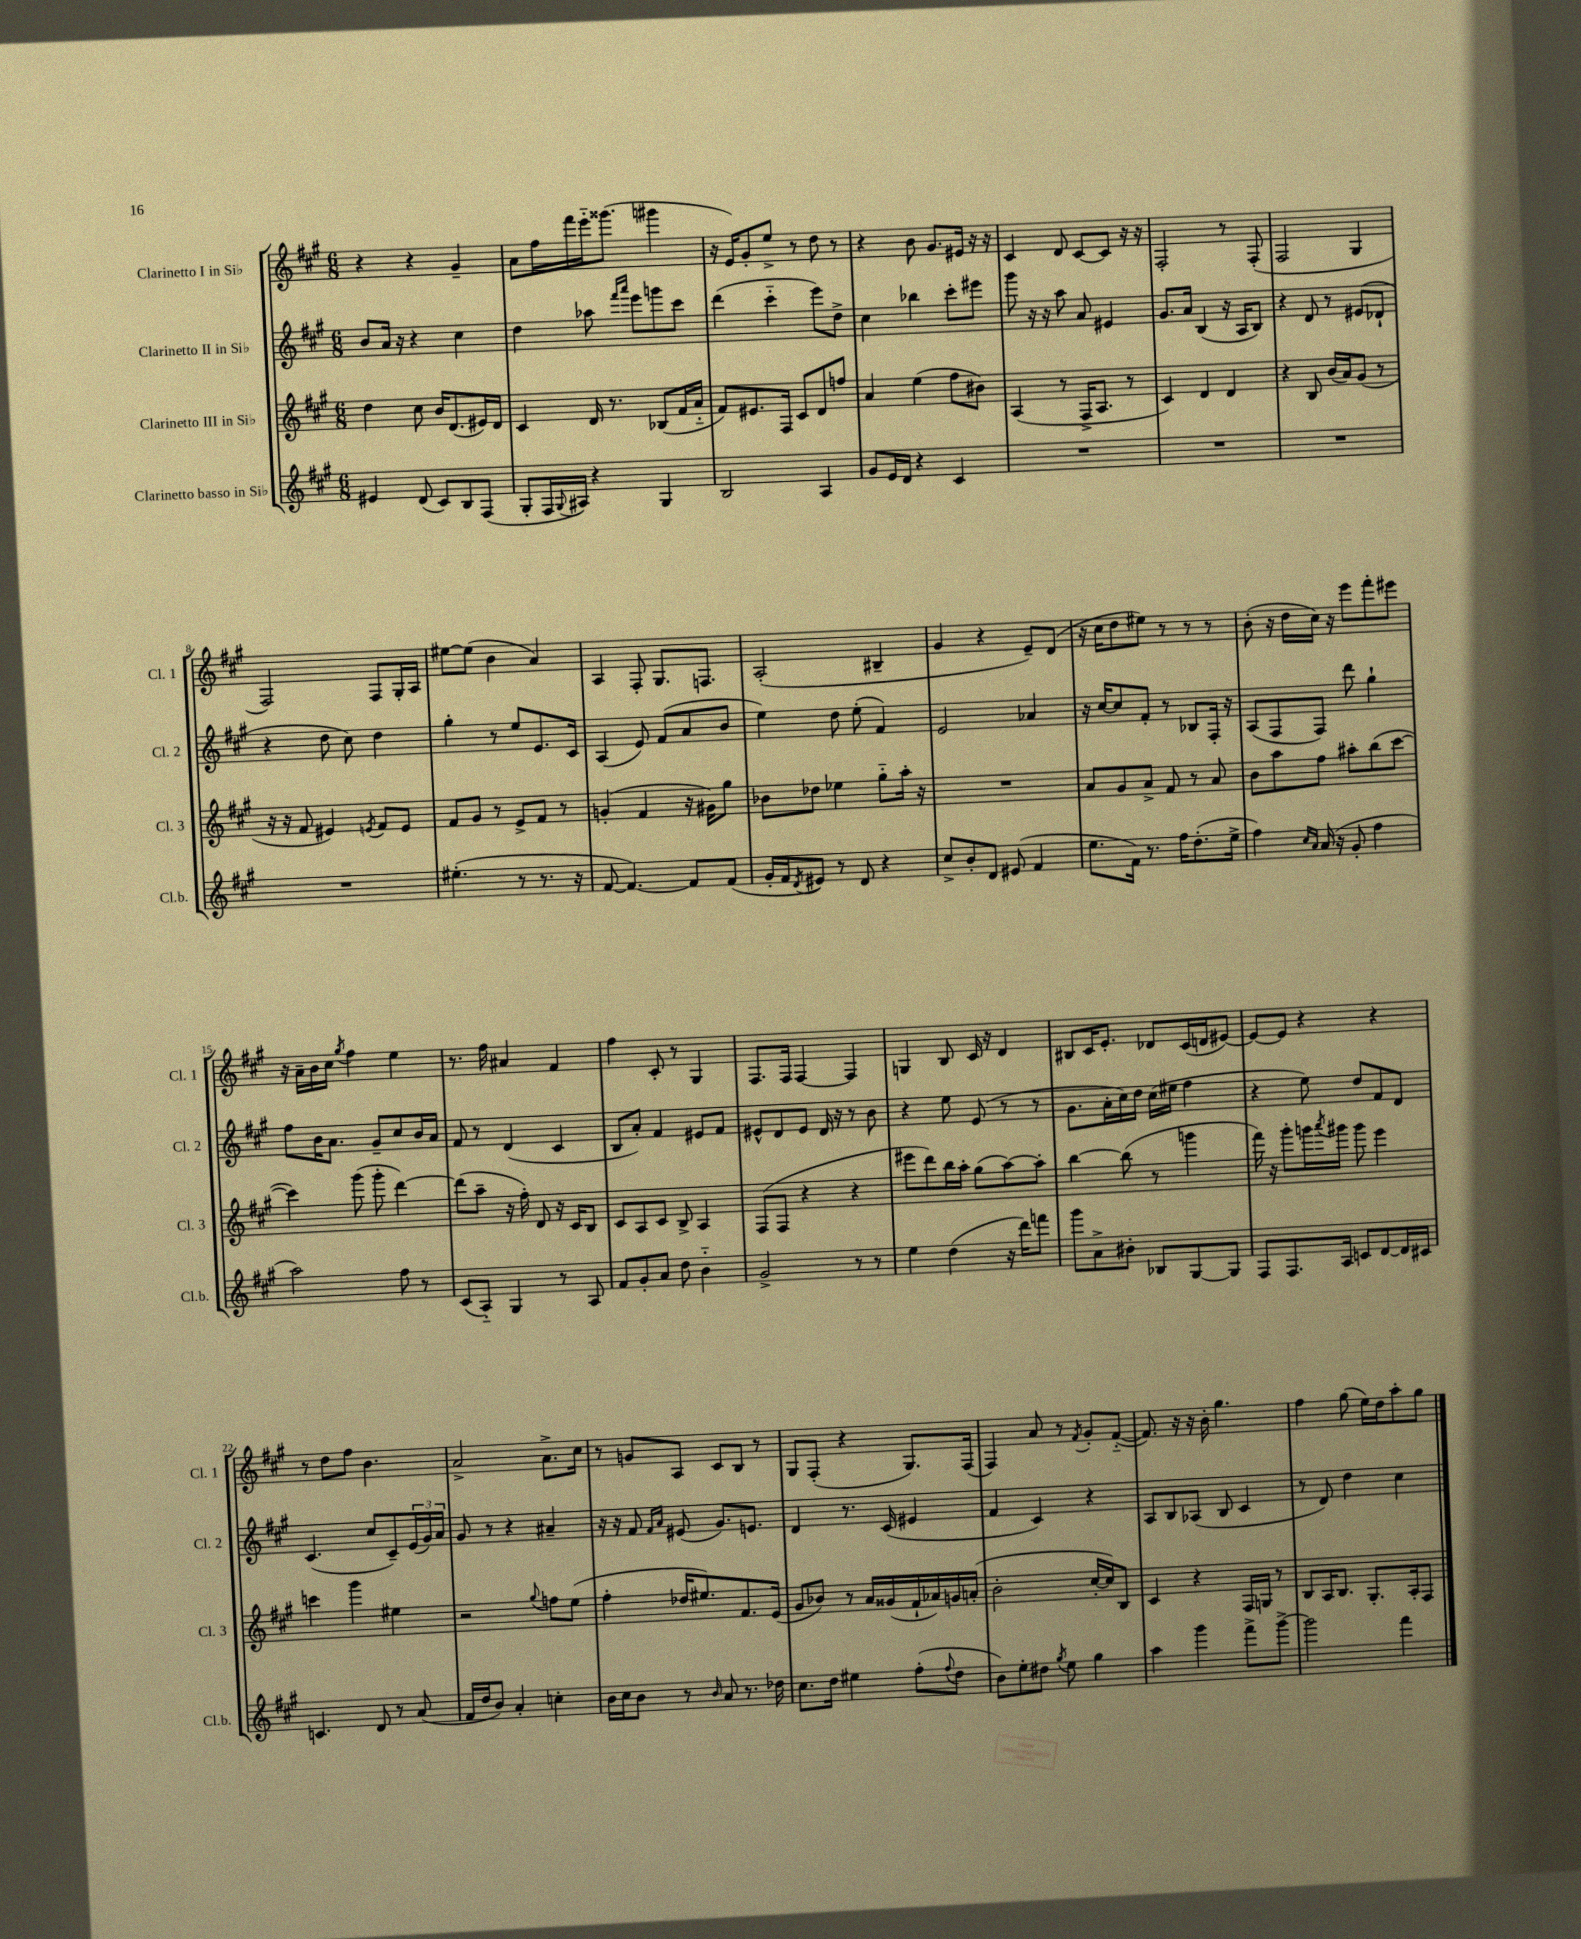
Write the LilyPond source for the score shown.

<<
\new StaffGroup <<
\new Staff = "s0" \with { instrumentName = "Clarinetto I in Sib" shortInstrumentName = "Cl. 1" } {
    \clef treble \key a \major \numericTimeSignature \time 6/8
    r4 r4 gis'4-- |
    a'8 fis''16 fis'''16 e'''16-_ gisis'''8.( gis'''4 |
    r16 e'16) gis'8-. e''8-> r8 d''8 r8 |
    r4 b'8 gis'8. eis'16 r16 r16 |
    cis'4 d'8 cis'8~ cis'8 r16 r16 |
    fis2-. r8 fis8-.( |
    fis2 gis4 |
    fis2) fis8 gis16-. a16 |
    eis''8~ eis''8( b'4 a'4) |
    a4 fis8-. gis8. f8. |
    a2-.( bis4-- |
    gis'4 r4 e'8--) d'8( |
    r16 cis''16 d''8 eis''8) r8 r8 r8 |
    b'8-.( r16 d''16 cis''16) r16 e'''8 fis'''8-. eis'''8 |
    r16 a'16-- b'16 cis''16 \acciaccatura { gis''8 } fis''4 e''4 |
    r8. fis''16 ais'4 fis'4 |
    fis''4 cis'8-. r8 gis4 |
    fis8. fis16 fis4~ fis4 |
    g4 b8 cis'16 r16 d'4 |
    bis8 cis'16 e'8.-. des'8 cis'16( d'16 eis'8~) |
    eis'8~ eis'8 r4 r4 |
    r8 d''8 fis''8 b'4. |
    a'2-> a'8.-> cis''16 |
    r8 g'8 a8 cis'8 b8 r8 |
    gis8 fis8-.( r4 gis8.) fis16( |
    fis4) a'8 r8 \acciaccatura { fis'8 } gis'8-. fis'8~-_( |
    fis'8.) r16 r16 b'16-. gis''4. |
    fis''4 gis''8( e''16) d''16 a''8-. gis''8 \bar "|." |
}
\new Staff = "s1" \with { instrumentName = "Clarinetto II in Sib" shortInstrumentName = "Cl. 2" } {
    \clef treble \key a \major \numericTimeSignature \time 6/8
    b'8 a'16 r16 r4 cis''4 |
    d''4 aes''8 \grace { fis'''16 a'''16 } e'''8 g'''8 cis'''8 |
    d'''4( cis'''4-_ e'''8) d''8-> |
    cis''4 bes''4 cis'''8-. eis'''8 |
    gis'''8 r16 r16 a''8 a'8 eis'4 |
    gis'8. a'16 b4( r16 a16 b8) |
    r4 d'8 r8 eis'8( des'8-! |
    r4 d''8 cis''8) d''4 |
    gis''4-. r8 e''8 e'8. cis'16 |
    a4( e'8) fis'8( a'8 b'8 |
    e''4) d''8 e''8-.( fis'4) |
    e'2 aes'4 |
    r16 cis''16~ cis''8 fis'8-. r8 bes8 fis16-. r16 |
    a8( fis8 fis8) d'''8 gis''4-! |
    fis''8 b'16 a'8. gis'8-- cis''8 b'16 a'16 |
    fis'8 r8 d'4( cis'4 |
    b8 a'8-.) fis'4 eis'8 fis'8 |
    eis'8-^ d'8 eis'8 d'16 r16 r8 b'8 |
    r4 e''8 e'8( r8 r8 |
    gis'8. a'16-. cis''16) d''16 cis''16( eis''16 fis''4 |
    r4 e''8) d''8 fis'8 d'8 |
    cis'4.( cis''8 cis'8--) \tuplet 3/2 { e'16( gis'16) a'16 } |
    gis'8 r8 r4 ais'4-- |
    r16 r16 fis'8 \grace { fis'16 a'16 } eis'8( gis'8.) e'8. |
    d'4 r8. cis'16( eis'4 |
    fis'4 cis'4) r4 |
    a8 b8 aes8( b8 cis'4 |
    r8 d'8) d''4 cis''4 \bar "|." |
}
\new Staff = "s2" \with { instrumentName = "Clarinetto III in Sib" shortInstrumentName = "Cl. 3" } {
    \clef treble \key a \major \numericTimeSignature \time 6/8
    d''4 cis''8 b'16 d'8.( eis'16) d'16 |
    cis'4 d'16 r8. bes8( fis'16 a'16-_ |
    fis'8) eis'8. fis16 cis'8 d'8 f''8 |
    a'4 e''4( fis''8 bis'8) |
    a4( r8 fis16-> a8. r8 |
    cis'4) d'4 d'4 |
    r4 b8 b'16( a'16) gis'8( r8 |
    r16 r16 fis'8 eis'4) \acciaccatura { e'8 } fis'8 e'8 |
    fis'8 gis'8 r8 e'8-> fis'8 r8 |
    g'4-.( fis'4 r16 gis'16) gis''8 |
    bes'8 des''8 ees''4 gis''8-_ a''16-. r16 |
    R2. |
    a'8 gis'8 a'8-> fis'8 r8 a'8 |
    b'8 a''8 fis''8 ais''8-. b''8( cis'''8~ |
    cis'''4) gis'''8( gis'''8-. d'''4~) |
    d'''8( a''8-- r16 fis''16-.) d'8 r16 cis'16 b8 |
    cis'8 a8 cis'8 b8-> a4 |
    fis8( fis8 r4 r4 |
    eis'''8 d'''8) b''16 a''16-. gis''8( a''8~) a''8-. |
    b''4~ b''8( r8 g'''4 |
    fis'''16) r16 gis'''8-. g'''16 \acciaccatura { a'''8 } gis'''16 gis'''8 e'''4 |
    c'''4 gis'''4 eis''4 |
    r2 \appoggiatura { gis''8 } f''8 e''8( |
    fis''4-. des''16 eis''8.) fis'8. e'16( |
    gis'8 bes'8) r8 a'16 gisis'16( fis'16-! aes'16) g'16 a'16-.( |
    b'2-. cis''16~-. cis''16) b8 |
    cis'4 r4 fis16 g16 r8 |
    b8 a16 b8. gis8.-. a16-. fis8 \bar "|." |
}
\new Staff = "s3" \with { instrumentName = "Clarinetto basso in Sib" shortInstrumentName = "Cl.b." } {
    \clef treble \key a \major \numericTimeSignature \time 6/8
    eis'4 d'8( cis'8) b8 fis8( |
    gis8-. fis16 \appoggiatura { gis8 } ais16) r4 gis4 |
    b2 a4 |
    gis'8 e'16 d'16 r4 cis'4 |
    R2. |
    R2. |
    R2. |
    R2. |
    eis''4.-.( r8 r8. r16 |
    fis'8~ fis'4.~) fis'8 fis'8( |
    gis'16-. fis'16 \acciaccatura { d'8 } eis'8) r8 d'8 r4 |
    cis''8-> b'8-. d'8 eis'8( fis'4 |
    e''8. fis'16) r8. fis''16 d''8.-.( e''16-> |
    fis''4) \grace { cis''16 a'16 } a'16( r16 gis'8-. fis''4 |
    a''2) fis''8 r8 |
    cis'8( a8-_) gis4 r8 a8 |
    fis'8 gis'8-. a'8 d''8 b'4-_ |
    gis'2-> r8 r8 |
    e''4 d''4( r16 d'''16) f'''8 |
    gis'''8 a'8-> bis'8-. bes8 gis8~ gis8 |
    fis8 fis8. a16 c'8 d'8~ d'16 cis'16 |
    c'4. d'8 r8 a'8( |
    fis'16 d''16 b'8) a'4-. c''4-. |
    b'16 cis''16 b'8 r8 \grace { b'16 } a'8 r8. des''16 |
    cis''8. d''16 eis''4 fis''8-.( \appoggiatura { fis''8 } d''8 |
    b'8) e''8-. dis''8 \acciaccatura { gis''8 } e''8 gis''4 |
    a''4 gis'''4 fis'''8-> gis'''8~-> |
    gis'''2 fis'''4 \bar "|." |
}
>>
>>
